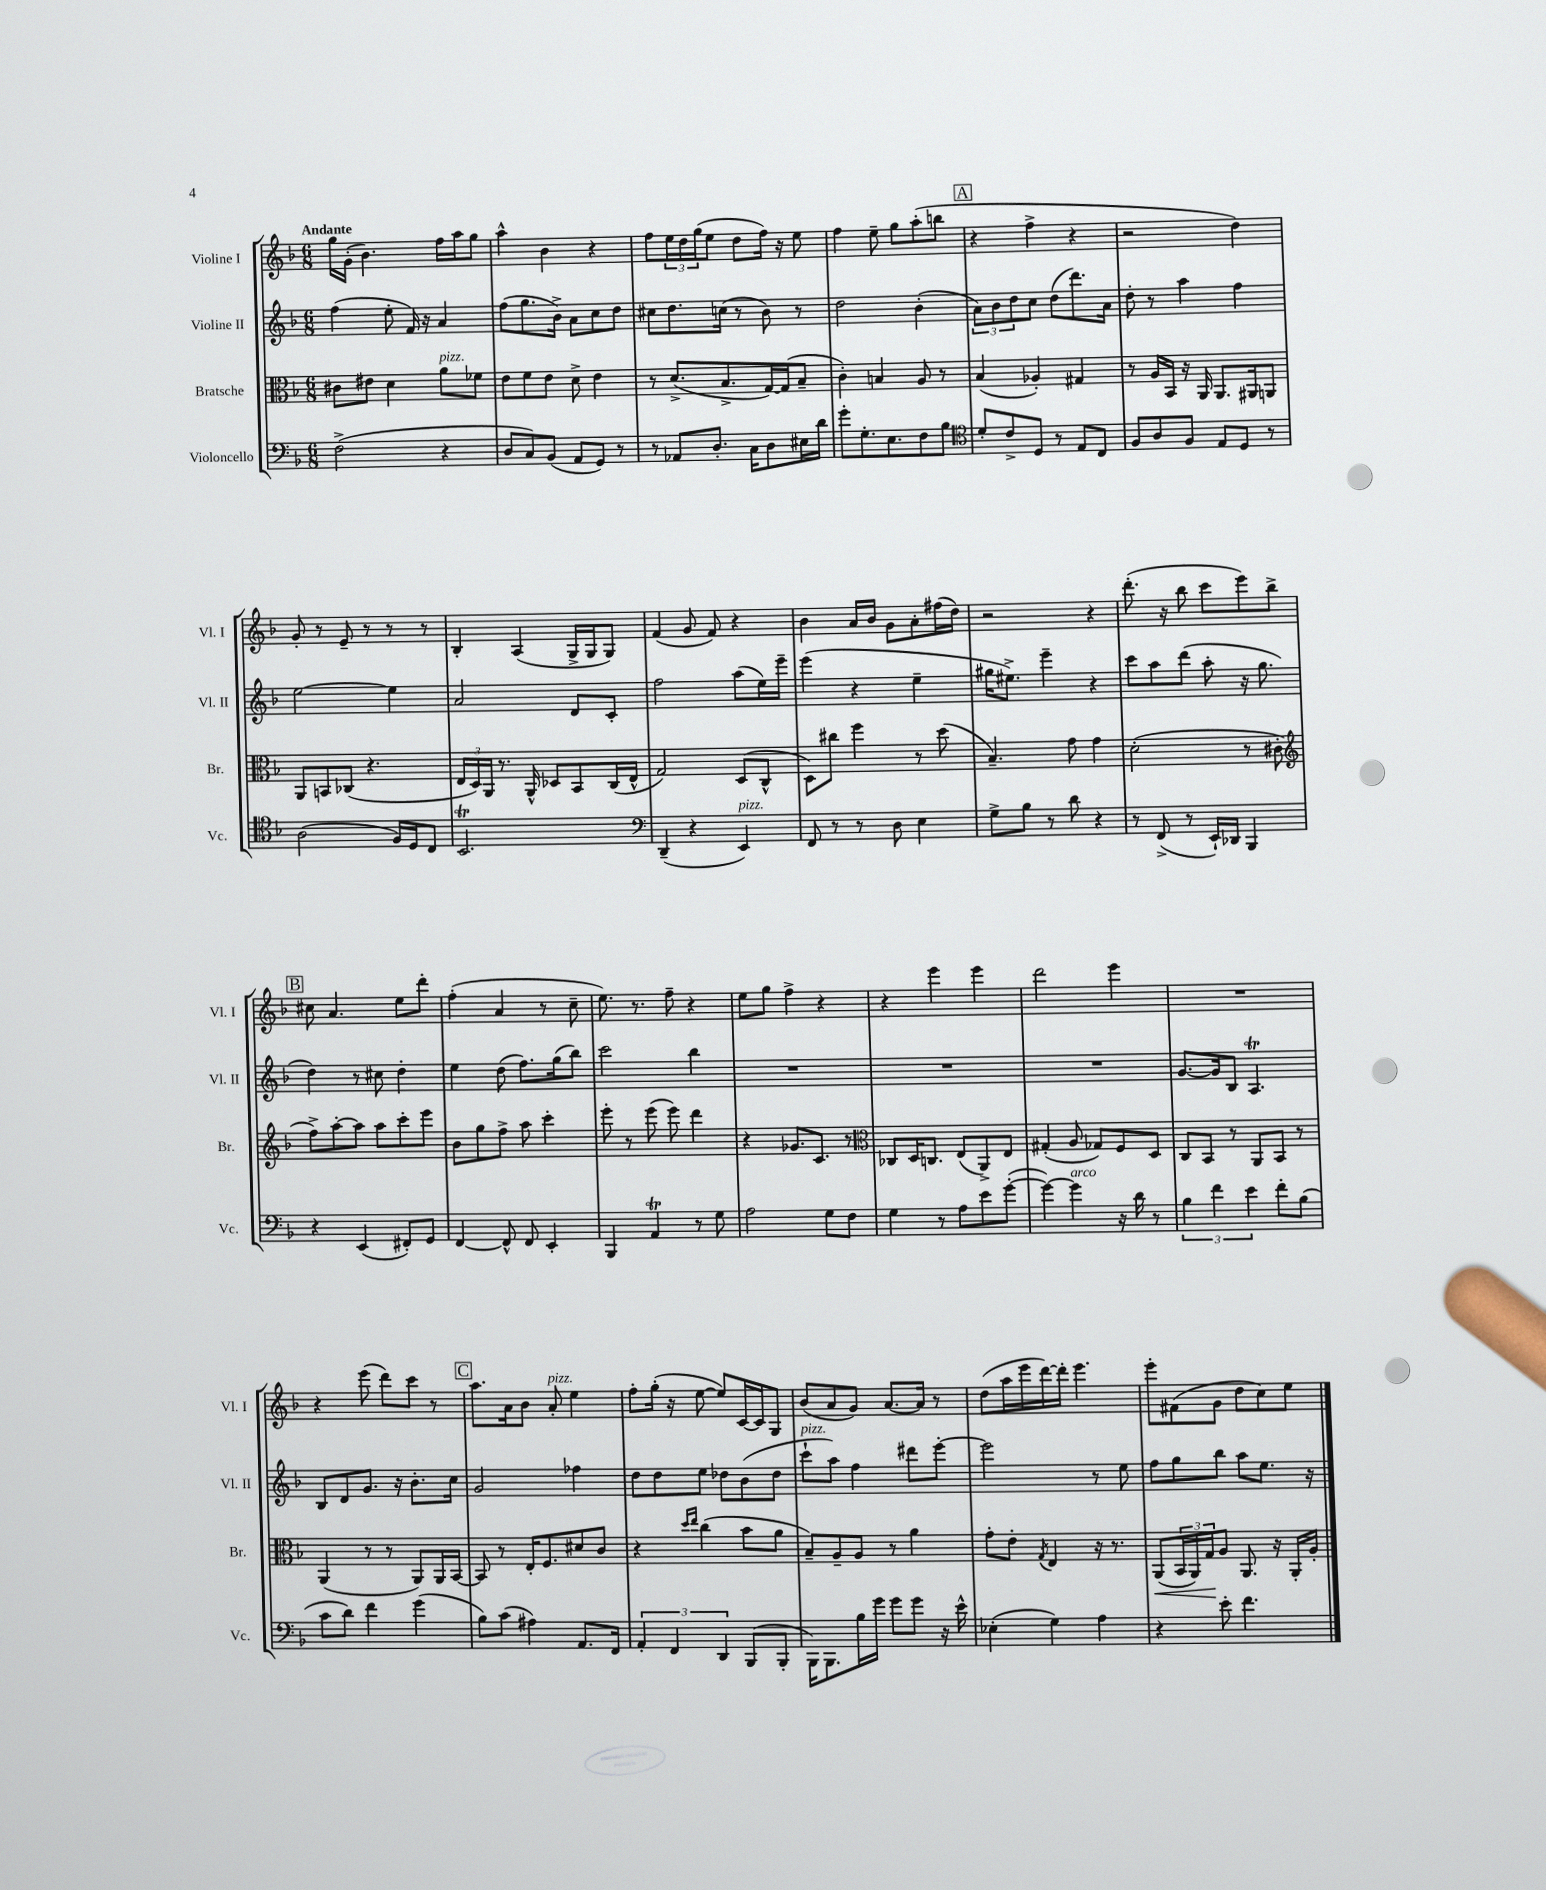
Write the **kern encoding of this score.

**kern	**kern	**dynam	**kern	**kern
*part4	*part3	*part3	*part2	*part1
*staff4	*staff3	*staff3	*staff2	*staff1
*I"Violoncello	*I"Bratsche	*	*I"Violine II	*I"Violine I
*I'Vc.	*I'Br.	*	*I'Vl. II	*I'Vl. I
*clefF4	*clefC3	*	*clefG2	*clefG2
*k[b-]	*k[b-]	*	*k[b-]	*k[b-]
*M6/8	*M6/8	*	*M6/8	*M6/8
=1	=1	=1	=1	=1
!	!	!	!	!LO:TX:a:B:t=Andante
(2F^\	8c#X\L	.	(4ff\	16gg\LL
.	.	.	.	(16g'\JJ
.	8e#X\J	.	.	4.b-\)
.	4d\	.	8ee'\	.
.	.	.	16f/)	.
.	.	.	16r	.
!	!LO:TX:a:i:t=pizz.	!	!	!
4r	8a\L	.	4a/	16ff\LL
.	.	.	.	16aa\J
.	8f-X\J	.	.	8gg\J
=2	=2	=2	=2	=2
8D/L	8e\L	.	(8ff\L	4aa^^\
8C/)	8f\	.	8.gg\	.
(8BB-/J	8e\J	.	.	4b-\
.	.	.	16b-^\Jk)	.
8AA/L	8d^\	.	8a\L	.
8GG/J)	4e\	.	8cc\	4r
8r	.	.	8dd\J	.
=3	=3	=3	=3	=3
8r	8r	.	8cc#X\L	8ff\L
8AA-X/L	(8.d^/L	.	8.dd\	24ee\L
.	.	.	.	24dd\
.	.	.	.	(24gg\J
8.D'/J	.	.	.	8ee\J
.	8.B-^/	.	(16ccn\Jk	.
.	.	.	8r	8dd\L
16C\KL	.	.	.	.
8D\	[16G/L)	.	8b-\)	16ff\Jk)
.	(16G/J]	.	.	16r
16E#X\L	8B-~/J	.	8r	8ee\
16d\JJ	.	.	.	.
=4	=4	=4	=4	=4
8g'\L	4c'\)	.	2dd\	4ff\
8.G'\	.	.	.	.
.	4Bn/	.	.	8ee~\
8.E\	.	.	.	.
.	.	.	.	8gg\L
8F\	8A/	.	(4b-'\	(8aa'\
8B-\J	8r	.	.	8bbn\J
!!LO:REH:place=s1:t=A
=5	=5	=5	=5	=5
*clefC4	*	*	*	*
8d'/L	(4B-/	.	12a\L)	4r
.	.	.	12b-\	.
8c^/	.	.	.	.
.	.	.	12dd\	.
8D/J	4A-X'/)	.	8cc\J	4ff^\
8r	.	.	(8dd\L	.
8E/L	4G#X/	.	8.ddd\)	4r
8C/J	.	.	.	.
.	.	.	16a\Jk	.
=6	=6	=6	=6	=6
8F/L	8r	.	8dd'\	2r
8A/	16A/LL	.	8r	.
.	16BB-/JJ	.	.	.
8F/J	16r	.	4aa\	.
.	16AA/	.	.	.
8E/L	8.AA/L	.	.	.
8D/J	.	.	4ff\	4dd\)
.	16AA#X/k	.	.	.
8r	8AAn/J	.	.	.
!!LO:LB:g=z
=7	=7	=7	=7	=7
(2A\	8AA/L	.	[2ee\	8g'/
.	8BBn/	.	.	8r
.	(8C-X/J	.	.	8e~/
.	4.r	.	.	8r
16F/LL)	.	.	4ee\]	8r
16D/J	.	.	.	.
8C/J	.	.	.	8r
=8	=8	=8	=8	=8
2.BB-T/	24E/LL	.	2a/	4B-'/
.	24D/)	.	.	.
.	24AA/JJ	.	.	.
.	8.r	.	.	.
.	.	.	.	(4A/
.	16AA^^/	.	.	.
.	8D-X/L	.	.	.
.	8BB-/	.	8d/L	16G^/LL
.	.	.	.	16G/J
.	(16C/L	.	8c'/J	8G/J)
.	16E^^/JJ	.	.	.
=9	=9	=9	=9	=9
*clefF4	*	*	*	*
(4DD~/	2G/)	.	2ff\	(4f/
4r	.	.	.	8g/
.	.	.	.	8f/)
!LO:TX:a:i:t=pizz.	!	!	!	!
4EE/)	(8D/L	.	(8aa\L	4r
.	8C^^/J	.	16ee\L)	.
.	.	.	16eee~\JJ	.
=10	=10	=10	=10	=10
8FF/	8D\L)	.	(4eee\	4b-\
8r	8cc#X\J	.	.	.
8r	4ff\	.	4r	16a/LL
.	.	.	.	16b-/JJ
8D\	.	.	.	8g\L
4E\	8r	.	4ee~\	8a'\
.	(8dd\	.	.	(16ff#X\L
.	.	.	.	16dd\JJ)
=11	=11	=11	=11	=11
8G^\L	4.B-~/)	.	16gg#X\KL	2r
.	.	.	8.ee#X^\J)	.
8B-\J	.	.	.	.
8r	.	.	4eee~\	.
8d\	8g\	.	.	.
4r	4g\	.	4r	4r
=12	=12	=12	=12	=12
8r	(2d'\	.	8ccc\L	(8.ddd'\
(8FF^/	.	.	8aa\	.
.	.	.	.	16r
8r	.	.	(8ddd\J	8bb-\
16EE`/LL)	.	.	8aa'\	8ccc\L
16DD-X/JJ	.	.	.	.
4BBB-/	8r	.	16r	8eee\)
.	.	.	8.gg\	.
.	8c#X'\	.	.	8bb-^\J
!!LO:LB:g=z
!!LO:REH:place=s1:t=B
=13	=13	=13	=13	=13
*	*clefG2	*	*	*
4r	8ff^\L)	.	4dd\)	8cc#X\
.	[8aa'\	.	.	4.a/
(4EE/	8aa\J]	.	8r	.
.	8aa\L	.	8cc#X\	.
8FF#X'/L)	8ccc'\	.	4dd'\	8ee\L
8GG/J	8eee\J	.	.	8ddd'\J
=14	=14	=14	=14	=14
[4FF/	8b-\L	.	4ee\	(4ff'\
.	8gg\	.	.	.
8FF^^/]	8ff^\J	.	(8dd\	4a/
8FF/	8aa\	.	8.ff\L)	.
4EE'/	4ccc'\	.	.	8r
.	.	.	(16gg\k	.
.	.	.	8bb-\J)	8cc~\
=15	=15	=15	=15	=15
4BBB-/	8eee'\	.	2ccc\	8.ee\)
.	8r	.	.	.
.	.	.	.	8.r
4AAt/	(8eee\	.	.	.
.	8eee\)	.	.	8ff~\
8r	4ddd\	.	4bb-\	4r
8G\	.	.	.	.
=16	=16	=16	=16	=16
2A\	4r	.	2.r	8ee\L
.	.	.	.	8gg\J
.	8.g-X/L	.	.	4ff^\
.	8.c/J	.	.	.
8G\L	.	.	.	4r
8F\J	8r	.	.	.
=17	=17	=17	=17	=17
*	*clefC3	*	*	*
4G\	8C-X/L	.	2.r	4r
.	16D/K	.	.	.
.	8.Cn/J	.	.	.
8r	.	.	.	4eee\
8A\L	(8E/L	.	.	.
8e\	8AA^/)	.	.	4eee\
([8g'\J	8E/J	.	.	.
=18	=18	=18	=18	=18
4g\_)	(4G#X'/	.	2.r	2ddd\
!LO:TX:a:i:t=arco	!	!	!	!
4g\]	8A/	.	.	.
.	8G-X/L)	.	.	.
16r	8F/	.	.	4eee\
16d\	.	.	.	.
8r	8D/J	.	.	.
=19	=19	=19	=19	=19
6B-\	8C/L	.	[8.g/L	2.r
.	8BB-/J	.	.	.
6f\	.	.	.	.
.	.	.	16g/k]	.
.	8r	.	8B-/J	.
6e\	.	.	.	.
.	8AA/L	.	4.At/	.
8f'\L	8BB-/J	.	.	.
(8B-\J	8r	.	.	.
!!LO:LB:g=z
=20	=20	=20	=20	=20
8c\L	(4AA/	.	8B-/L	4r
8d\J)	.	.	8d/	.
4f\	8r	.	8.g/J	(8eee\
.	8r	.	.	8ddd\L)
.	.	.	16r	.
(4g\	8AA/L)	.	8.b-'\L	8ccc\J
.	16AA/L	.	.	8r
.	[16BB-/JJ	.	16cc\Jk	.
!!LO:REH:place=s1:t=C
=21	=21	=21	=21	=21
8B-\L)	8BB-/]	.	2g/	8.aa\L
(8c\J	8r	.	.	.
.	.	.	.	16a\k
4A#X\)	16E'/KL	.	.	8b-\J
.	8.F/	.	.	.
!	!	!	!	!LO:TX:a:i:t=pizz.
.	.	.	.	8a'/
8.AA/L	8d#X/	.	4ff-X\	4ee\
.	8c/J	.	.	.
16FF/Jk	.	.	.	.
=22	=22	=22	=22	=22
6AA'/	4r	.	8dd\L	8ff'\L
.	.	.	8dd\	(16gg'\Jk
6FF/	.	.	.	.
.	.	.	.	16r
.	16qqdd/LL	.	.	.
.	16qqee/JJ	.	.	.
.	(4cc\	.	8ee\J	[8ee\
6DD/	.	.	.	.
.	.	.	8dd-X\L	8ee/L])
(8BBB-/L	8b-\L	.	(8b-\	[16c/L
.	.	.	.	16c/J]
8BBB-'/J	8a\J	.	8dd-\J	8G/J
=23	=23	=23	=23	=23
!	!	!	!LO:TX:a:i:t=pizz.	!
16BBB-\KL)	8B-~/L)	.	8ccc`\L	(8b-/L
8.BBB-\	.	.	.	.
.	8A~/	.	8aa\J)	8a/
16B-\L	8A/J	.	4ff\	8g/J)
16g\JJ	.	.	.	.
8g\L	8r	.	.	[8.a/L
8g\J	4a\	.	8ddd#X\L	.
.	.	.	.	16a/Jk]
16r	.	.	[8eee'\J	8r
16e^^\	.	.	.	.
=24	=24	=24	=24	=24
(4E-X'\	8g'\L	.	2eee\]	(8dd\L
.	8e'\J	.	.	16aa\L
.	.	.	.	16eee\
.	8qG/	.	.	.
4G\)	4E/	.	.	[16ddd\)
.	.	.	.	16ddd'\JJ]
.	.	.	.	4.eee\
4A\	16r	.	8r	.
.	8.r	.	.	.
.	.	.	8ee\	.
=25	=25	=25	=25	=25
!	!	!LO:HP:b	!	!
4r	(8AA/L	<	8ff\L	8eee'\L
.	24BB-/L	.	8gg\	(8f#X\
.	24AA/)	.	.	.
.	24G/J	.	.	.
8e'\	8A/J	[	8bb-\J	8g\J
4.f\	8.AA/	.	8aa\L	8dd\L
.	.	.	8.ee\J	8cc\)
.	16r	.	.	.
.	16AA'/LL	.	.	8ee\J
.	16A'/JJ	.	16r	.
==	==	==	==	==
*-	*-	*-	*-	*-
